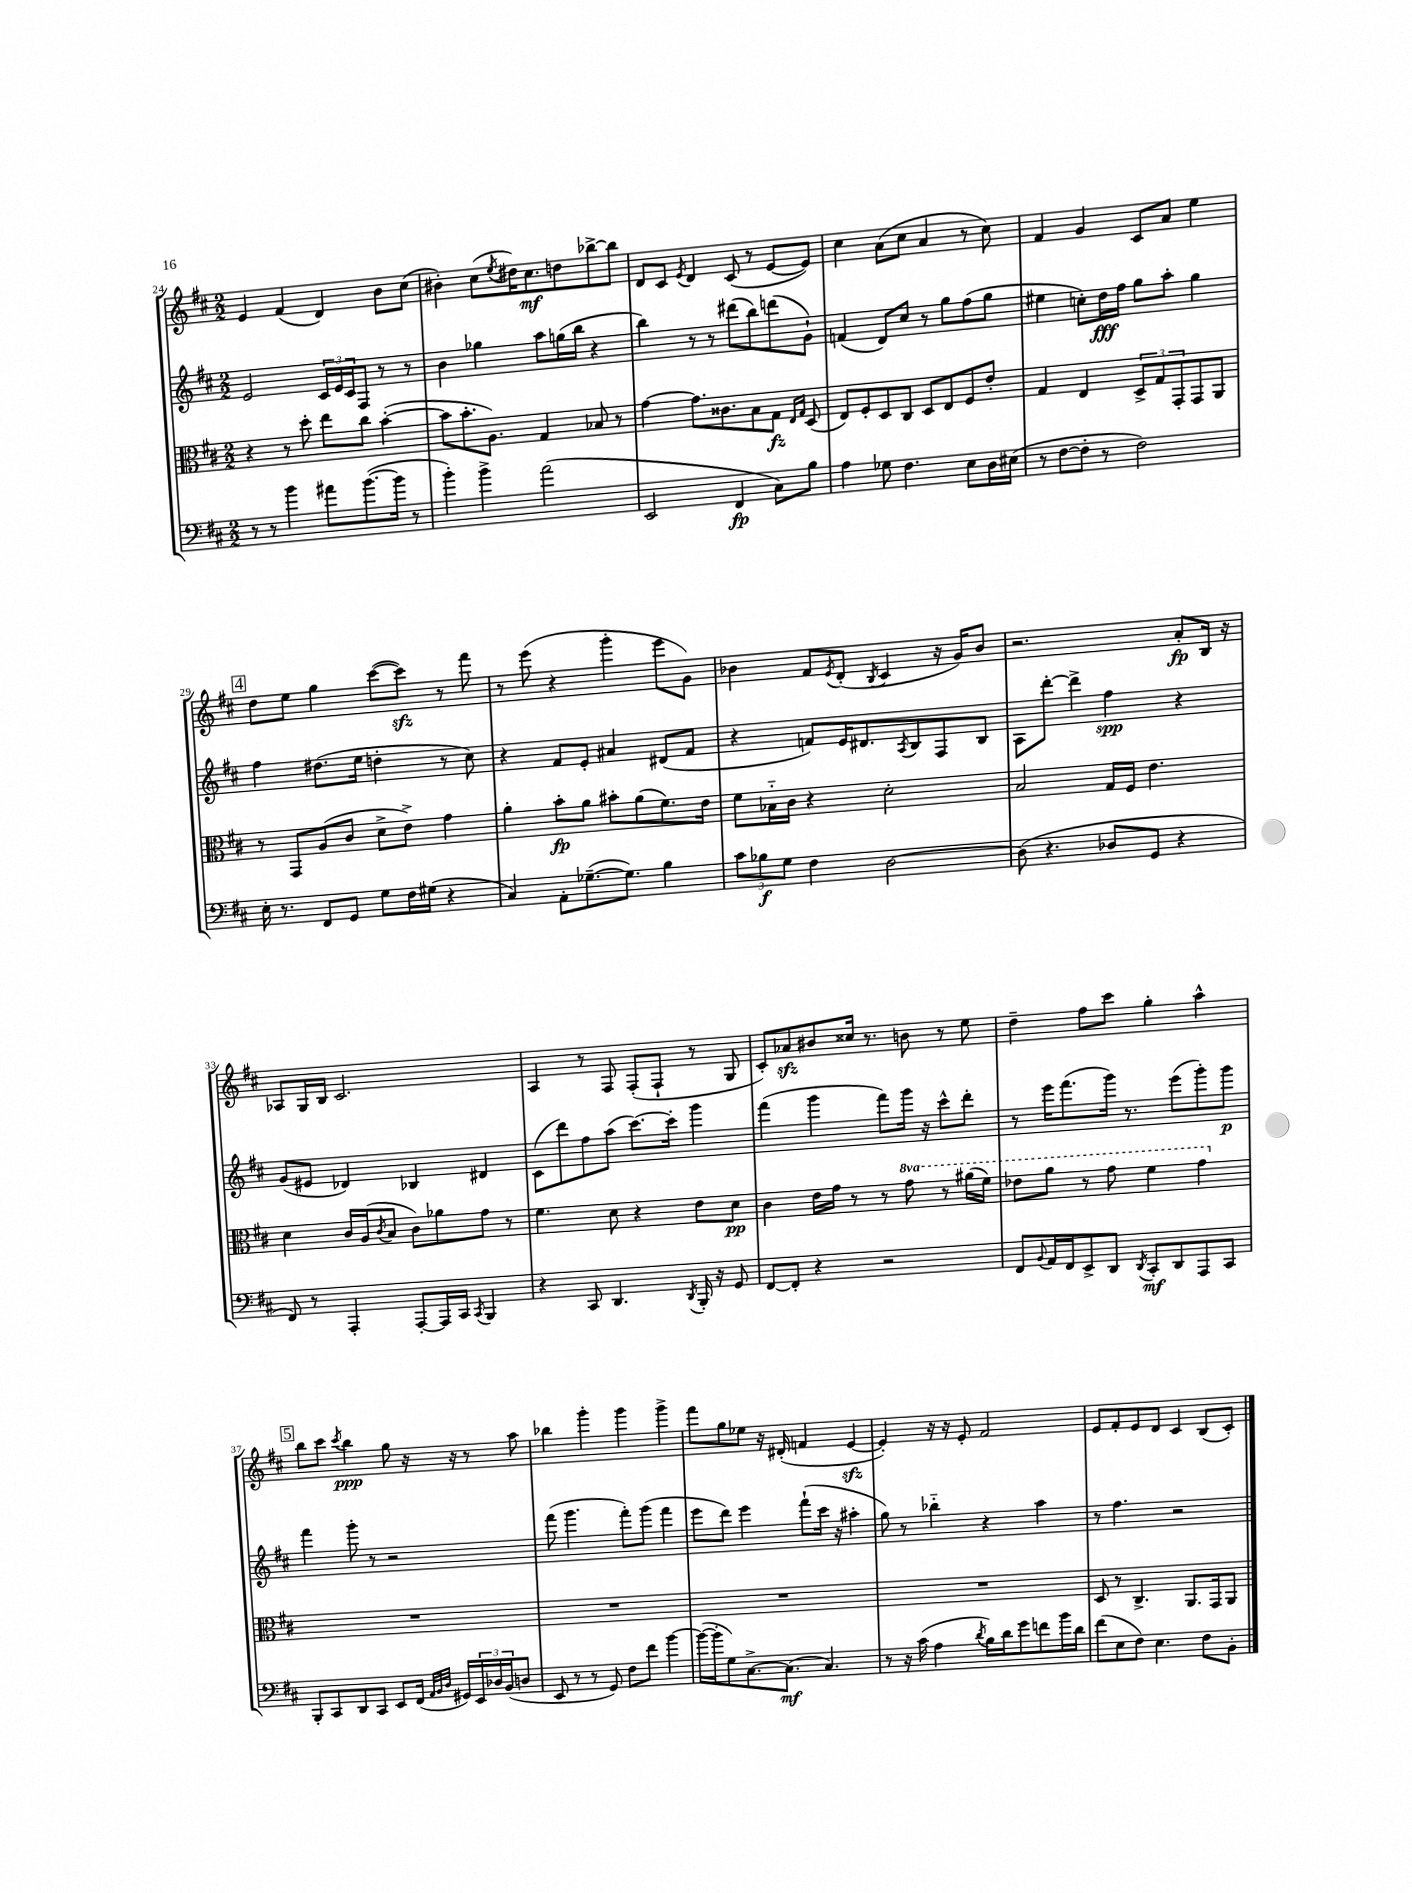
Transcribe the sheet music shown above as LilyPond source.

<<
\new StaffGroup <<
\new Staff = "s0" {
    \clef treble \key d \major \numericTimeSignature \time 2/2
    e'4 fis'4( d'4) b'8 cis''8( |
    bis'4-.) cis''8( \acciaccatura { e''8 } dis''16) cis''8.\mf d''8 bes''8~-> bes''8 |
    d'8 cis'8 \acciaccatura { e'8 } d'4 cis'8( r8 e'8~ e'8) |
    cis''4 a'8( cis''8 a'4 r8 cis''8) |
    fis'4 g'4 cis'8 a'8 e''4 |
    \mark \markup { \box "4" } d''8 e''8 g''4 cis'''8~( cis'''8\sfz) r8 fis'''8 |
    r8 e'''8( r4 g'''4-. e'''8 g'8) |
    bes'4 fis'8 \acciaccatura { e'8 } d'8-.( \acciaccatura { b8 } cis'4 r16 g'16) bes'8 |
    r2. a'8-.\fp b16 r16 |
    aes8 g16 b16 cis'2. |
    a4 r8 fis8 fis8-.( fis8-! r8 g8 |
    cis'8-.) aes'8\sfz bis'8 cisis''16 r8. b'8 r8 e''8 |
    d''4-- fis''8 cis'''8 g''4-. a''4-^ |
    \mark \markup { \box "5" } b''8 cis'''8 \acciaccatura { cis'''8 } b''4\ppp g''8 r16 r16 r8 a''8 |
    bes''4 g'''4-. g'''4 g'''4-> |
    fis'''8 g''8 ees''8 r16 dis'16-.( f'4 e'4~\sfz |
    e'4-.) r16 r16 e'8-. fis'2 |
    e'8 fis'8-. e'8 d'8 cis'4 b8( cis'8-.) \bar "|." |
}
\new Staff = "s1" {
    \clef treble \key d \major \numericTimeSignature \time 2/2
    e'2 \tuplet 3/2 { cis'16 e'16 cis'16 } fis8 r8 r8 |
    b'4 ges''4 a''8 g''16( b''16 r4 |
    b''4) r8 r8 dis'''8( b''8) d'''8( g'8-!) |
    f'4( d'8) cis''8 r8 g''8 fis''8( g''8 |
    eis''4 c''8-.) d''16\fff fis''16 g''8 a''8-. g''4 |
    \mark \markup { \box "4" } fis''4 dis''8.( e''16 d''4-. r8 cis''8) |
    r4 fis'8 e'8-. ais'4 dis'8( fis'8 |
    r4 f'8) e'16 dis'8. \acciaccatura { a8 } b8 fis8 b8 |
    a8 d'''8~-. d'''4-> fis''4\spp r4 |
    g'8( eis'8 des'4) bes4 dis'4 |
    cis'8( d'''8) fis''8 a''8( cis'''8.~) cis'''16-. g'''4 |
    fis'''4( g'''4 fis'''8) g'''16 r16 cis'''8-^ d'''8-. |
    r8 e'''16 fis'''8.( g'''16) r8. e'''8( g'''8-.) g'''8\p |
    \mark \markup { \box "5" } fis'''4 g'''8-. r8 r2 |
    fis'''8( g'''4. fis'''8-.) g'''8( fis'''4 |
    e'''8 d'''8) e'''4 fis'''8-!( cis'''16 r16 ais''4-. |
    g''8) r8 bes''4-_ r4 a''4 |
    r8 fis''4. r2 \bar "|." |
}
\new Staff = "s2" {
    \clef alto \key d \major \numericTimeSignature \time 2/2 \set Staff.ottavationMarkups = #ottavation-simple-ordinals
    r4 r8 d''8-. e''8 cis''8 b'4~-.( |
    b'8 b'8.-. a8.) g4 bes8 r8 |
    g'4~ g'8. cisis'8. b8 g8\fz \grace { e16 g16 } d8( |
    e8) fis8-. d8 cis8 d8 e8 fis8 e'8-. |
    g4 e4 \tuplet 3/2 { d8-> g8 g,8-. } g,8 a,8 |
    \mark \markup { \box "4" } r8 g,8 a8( cis'8 d'8-> e'8->) g'4 |
    a'4-. b'8-.\fp a'8 bis'8-. a'8( fis'8.) e'16 |
    fis'8 bes16-_ cis'16 r4 d'2-. |
    b2 g16 fis16 e'4. |
    d'4 cis'16 a16( \acciaccatura { cis'8 } b8 cis'8) aes'8 g'8 r8 |
    fis'4. d'8 r4 e'8 d'8\pp |
    cis'4 e'16 g'16 r8 r8 \ottava #1 g''8 r8 ais''16( fis''16) |
    ees''8 a''8 r8 g''8 fis''4 g''4 \ottava #0 |
    \mark \markup { \box "5" } R1 |
    R1 |
    R1 |
    R1 |
    d8 r8 cis4.-> a,8. g,16 a,8 \bar "|." |
}
\new Staff = "s3" {
    \clef bass \key d \major \numericTimeSignature \time 2/2
    r8 r8 b'4 ais'8 b'8.~( b'16 r8 |
    b'4-.) b'4-> a'2( |
    e,2 fis,4\fp cis8) b8 |
    a4 ges8 fis4. e8 d16 eis16( |
    r8 fis8~ fis8-. r8 fis2) |
    \mark \markup { \box "4" } e16-. r8. fis,8 g,8 g8 fis16 gis16( r4 |
    cis4) a,8-. ges8.~--( ges8.) b4 |
    \tuplet 3/2 { cis'8 bes8\f g8 } fis4 d2~ |
    d8( r4. des8 g,8 r4 |
    fis,8) r8 a,,4-. a,,8~-. a,,16 cis,16 \acciaccatura { cis,8 } b,,4 |
    r4 cis,8 d,4. \acciaccatura { d,8 } b,,16-. r16 g,8 |
    fis,8~ fis,8-. r4 r2 |
    fis,8 \appoggiatura { b,8 } a,16 fis,16 e,8-> d,8 \acciaccatura { d,8 } cis,8-.\mf d,8 a,,8 cis,8 |
    \mark \markup { \box "5" } b,,8-. cis,8 d,8 cis,8 e,8 fis,16( \grace { a,32 b,32 d32 } gis,16) \tuplet 3/2 { e,16 des16 b,16( } d8 |
    e,8 r8 r8 g,8) fis8 fis'8 b'4~ |
    b'16~( b'16-. g8) cis8.~-> cis8.\mf( cis4.) |
    r8 r16 cis'16( a4 \acciaccatura { d'8 } b16) d'16 g'8 f'8 b'16 d'16 |
    fis'8( e8 fis8) e4. fis8 b,8-. \bar "|." |
}
>>
>>
\layout { \context { \Score currentBarNumber = #24 } }
